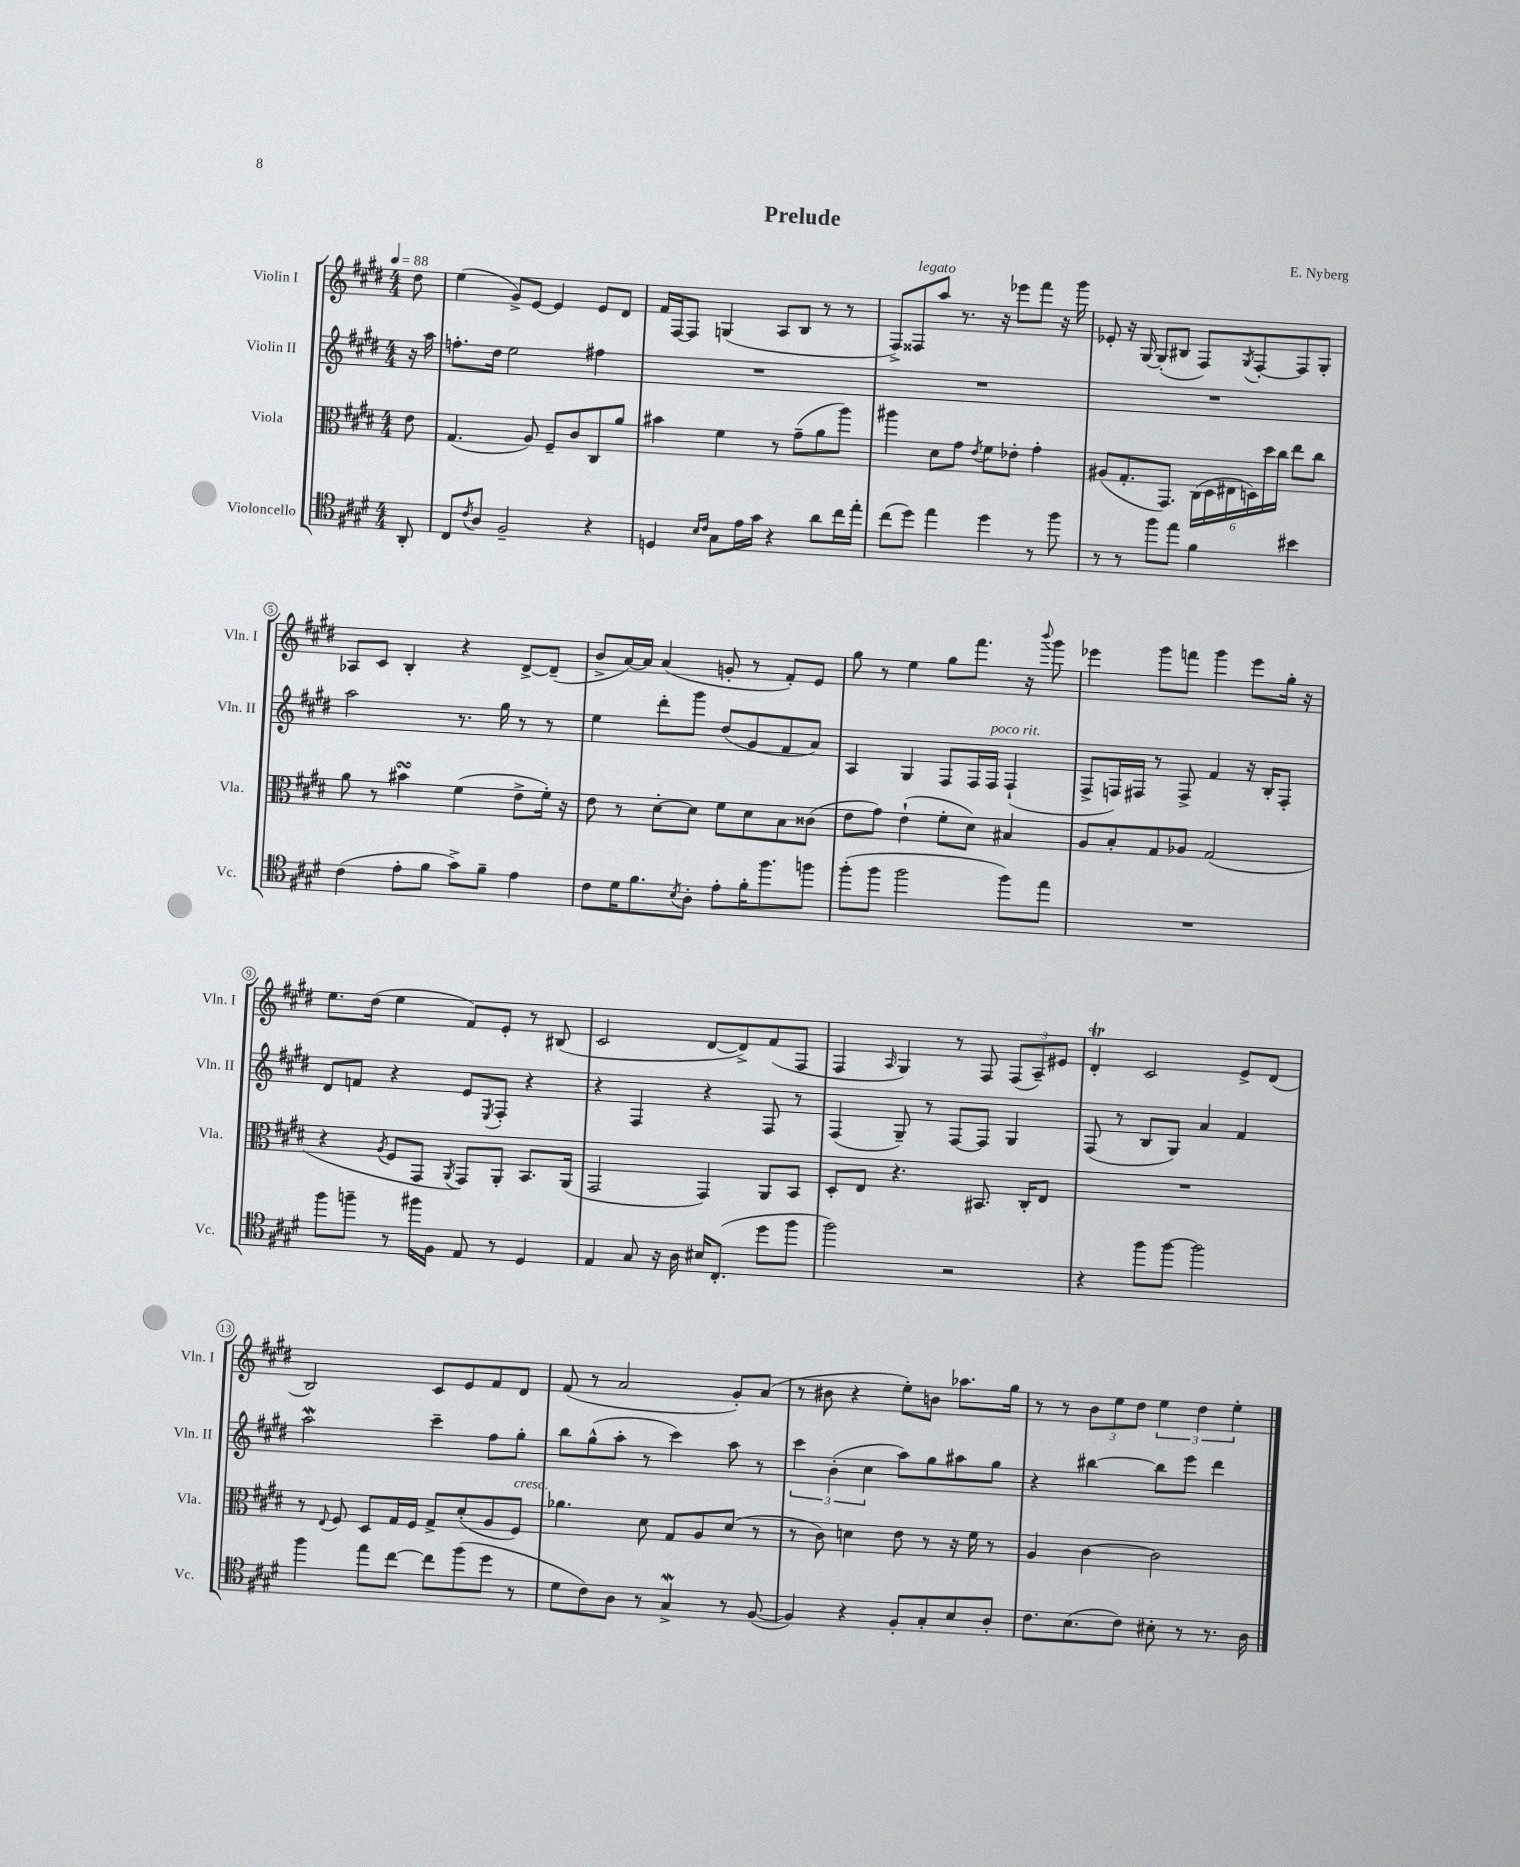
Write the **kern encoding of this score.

**kern	**kern	**kern	**kern
*staff4	*staff3	*staff2	*staff1
*clefC4	*clefC3	*clefG2	*clefG2
*k[f#c#g#d#]	*k[f#c#g#d#]	*k[f#c#g#d#]	*k[f#c#g#d#]
*M4/4	*M4/4	*M4/4	*M4/4
*MM88	*MM88	*MM88	*MM88
8AA'	8e	16r	8dd#
.	.	16aa	.
=	=	=	=
8C#	(4.G#	8.ff'	(4ee
8qc#	.	.	.
8A	.	.	.
.	.	16dd#	.
2F#~	.	2ee	8g#^)
.	8A)	.	[8e
.	8F#~	.	4e]
.	8c#	.	.
4r	8C#	4ff#	8e
.	8a	.	8d#
=	=	=	=
4D	4b#	1r	16f#
.	.	.	[16F#
.	.	.	8F#]
16qqB	.	.	.
16qqc#	.	.	.
8G#	4f#	.	(4G
16e	.	.	.
16g#	.	.	.
4r	8r	.	8A
.	(8g#~	.	8B
8a	8a	.	8r
16cc#	8aa)	.	8r
16ee'	.	.	.
=	=	=	=
(8cc#	4aa#	1r	8F#^)
8dd#)	.	.	8F##
4ee	8d#	.	8aa
.	8g#	.	8.r
.	8qe	.	.
4dd#	8f#	.	.
.	.	.	16r
.	8e-'	.	8eee-
8r	4g#'	.	8fff#
8ff#	.	.	16r
.	.	.	16ggg#
=	=	=	=
8r	(8A#	1r	8e-'
8r	8.G#'	.	16r
.	.	.	[16G#
8ff#	.	.	(8G#']
.	8.GG#)	.	.
8ee	.	.	8B#
4f#	(24C#	.	8F#)
.	24D#	.	.
.	24E#	.	.
.	.	.	8qG#
.	24D)	.	[8F#'
.	24dd#	.	.
.	24cc#	.	.
4b#	8ee	.	8F#]
.	8cc#	.	8G#'
=	=	=	=
(4c#	8a	2aa	8A-
.	8r	.	8c#
8e'	4b#	.	4B'
8f#	.	.	.
8g#^)	(4f#	8.r	4r
8f#~	.	.	.
.	.	16gg#	.
4e	8e^	8r	[8d#^
.	16f#')	8r	(8d#~]
.	16r	.	.
=	=	=	=
8c#	8e	4ee	8b^
16d#	8r	.	[16a)
8.f#	.	.	16a]
.	[8d#'	8ddd#'	(4a
8qB	.	.	.
8A'	8d#]	8ggg#	.
8e'	8f#	(8dd#	8g'
16f#'	8d#	8g#	8r
8.ff#	.	.	.
.	8B	8f#	8f#')
8ff	(8c##	8a)	8e
=	=	=	=
(8ff#'	8e	4A	8gg#
8ff#	8g#)	.	8r
2ff#	(4e`	4G#	4ee
.	8f#'	8F#	8gg#
.	8d#)	16F#	8.fff#
.	.	16F#	.
8ff#)	4B#	(4F#`	.
.	.	.	16r
.	.	.	8qqbbb
8ee	.	.	8ggg#
=	=	=	=
1r	8A	8F#^	4eee-
.	8B'	16F)	.
.	.	16F#	.
.	8G#	8r	8ggg#
.	8A-	8F#^	8fff
.	(2G#	4f#	4ggg#
.	.	16r	8eee-
.	.	16B'	.
.	.	8F#'	16gg#'
.	.	.	16r
=	=	=	=
8ff#	4r	8d#	8.ee
8ff~	.	8f	.
.	.	.	(16dd#
.	8qA	.	.
8r	8F#	4r	4ee
16ff#	8GG#	.	.
16F#	.	.	.
.	8qAA	.	.
8E	8GG#)	8e	8f#)
.	.	8qE	.
8r	8AA'	8F#'	8e'
4D#	8.BB	4r	8r
.	.	.	(8B#
.	(16AA	.	.
=	=	=	=
4E	2GG#	4r	2c#
8G#	.	4F#	.
16r	.	.	.
16A	.	.	.
16B#	4GG#)	4r	[8d#
(8.C#'	.	.	.
.	.	.	8d#^])
8dd#	8AA	8F#	(8f#
8ff#	8BB	8r	8F#
=	=	=	=
2ff#)	8D#'	(4F#	4F#
.	8E	.	.
.	.	.	16qqA
.	4.r	8G#~)	4G#)
.	.	8r	.
2r	.	[8F#	8r
.	8.BB#	8F#]	8F#
.	.	4G#	(12F#
.	16C#'	.	.
.	.	.	12A~)
.	8E	.	.
.	.	.	12e#
=	=	=	=
4r	1r	(8F#	4d#'
.	.	8r	.
8ff#	.	8B	2c#
[8ff#	.	8G#)	.
2ff#]	.	4a	.
.	.	4f#	8e^
.	.	.	(8d#
=	=	=	=
4ff#	8r	2aa	2B)
.	8qqE	.	.
.	8F#	.	.
8ee	8D#	.	.
[8cc#	16G#	.	.
.	16F#	.	.
8cc#]	8G#^	4ccc#~	8c#
(8ff#	(8d#'	.	8e
8dd#	8A	8ff#	8f#
8r	8F#)	8gg#'	8d#
=	=	=	=
8d#	4.a-	8bb	(8f#
8c#)	.	(8gg#^^	8r
8A	.	8aa'	2a
8r	8d#	8r	.
4G#^	8G#	4ccc#)	.
.	8A	.	.
8r	(8d#	8aa	8g#')
([8F#	8r	8r	(8a
=	=	=	=
4F#])	8r	6ccc#	8r
.	8c#)	.	8b#
.	.	(6b'	.
4r	4d	.	4r
.	.	6cc#	.
8F#'	8e	8aa)	8ee')
8G#'	8r	8gg#	8b
8B	16r	8aa#	8.aa-
.	16f#	.	.
8A'	8r	8gg#	.
.	.	.	16gg#
=	=	=	=
8.c#	4A	4r	8r
.	.	.	8r
(8.B	.	.	.
.	[4c#	[4bb#	12b
.	.	.	12ee
8c#)	.	.	.
.	.	.	12dd#
8B#'	2c#]	8bb#]	6ee
8r	.	8eee	.
.	.	.	6dd#
8.r	.	4ddd#	.
.	.	.	6ee'
16A	.	.	.
==	==	==	==
*-	*-	*-	*-
